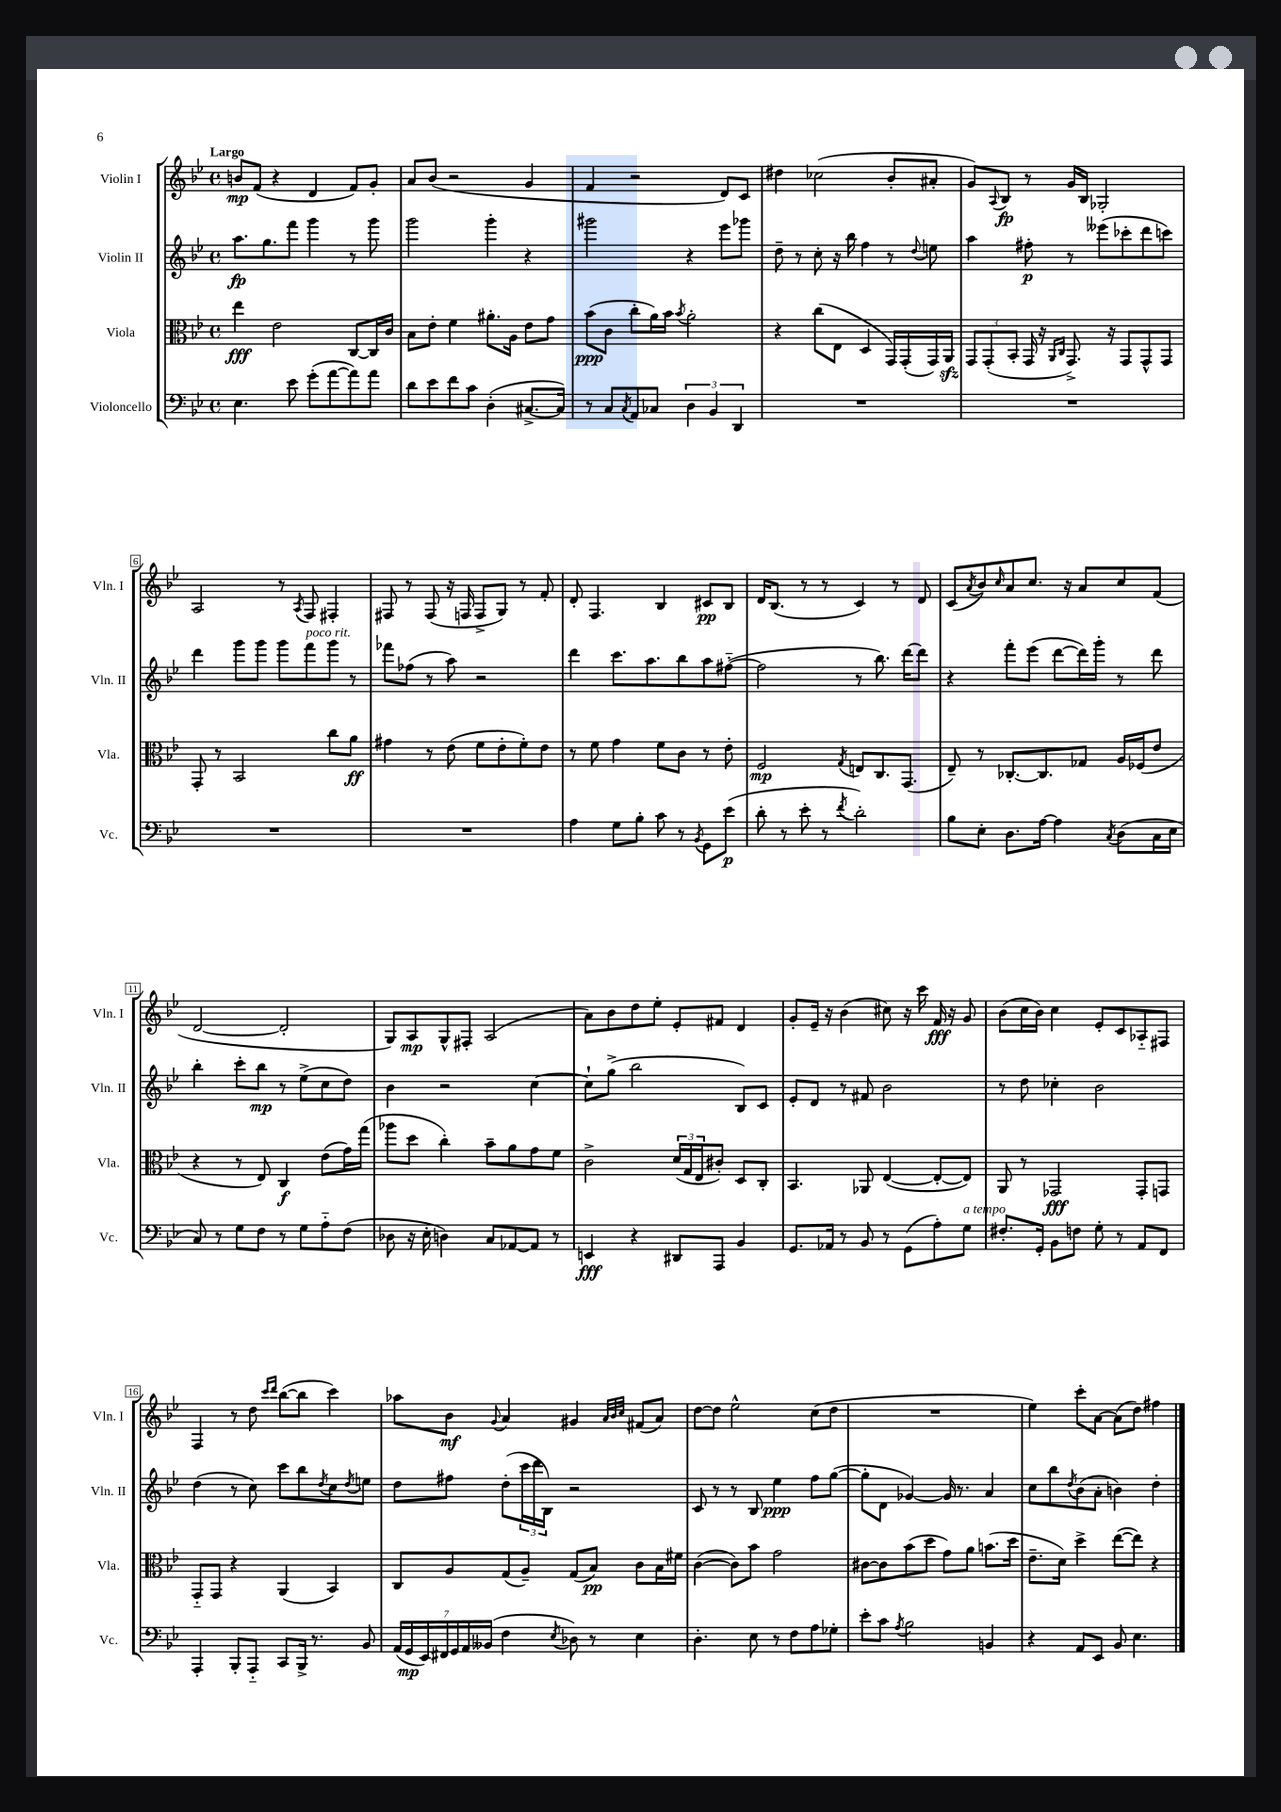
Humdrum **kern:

**kern	**kern	**kern	**kern
*staff4	*staff3	*staff2	*staff1
*clefF4	*clefC3	*clefG2	*clefG2
*k[b-e-]	*k[b-e-]	*k[b-e-]	*k[b-e-]
*M4/4	*M4/4	*M4/4	*M4/4
*met(c)	*met(c)	*met(c)	*met(c)
4.E-	4ee-	8.aa	8b
.	.	.	(8f
.	.	8.gg	.
.	2e-	.	4r
8e-	.	8fff	.
(8g'	.	4ggg	4d
[8a	.	.	.
8a])	[8C	8r	8f)
8a	16C]	8ggg	8g'
.	16c	.	.
=	=	=	=
8d	8B-	2ggg	8a
8e-	8e-'	.	(8b-
8f	4f	.	2r
8c	.	.	.
(4D'	8.a#'	4ggg'	.
.	16A	.	.
[8.C#^	8e-	4r	4g
.	8g	.	.
16C#])	.	.	.
=	=	=	=
8r	(8b-	2ggg#	4f
8C	8c	.	.
8qC	.	.	.
8AA	8cc'	.	2r
8C-	16a)	.	.
.	16b-	.	.
.	8qb-	.	.
6D	2a'	4r	.
6BB-	.	.	.
.	.	8eee-	8d)
6DD	.	.	.
.	.	8ggg-	8c
=	=	=	=
1r	4r	8dd~	4dd#
.	.	8r	.
.	(8cc	8cc'	(2cc-
.	8E-	16r	.
.	.	16bb-	.
.	4D	4ff	.
.	16GG)	8r	8b-'
.	(16GG'	.	.
.	.	8qqdd	.
.	16GG)	8ee	8a#'
.	16AA	.	.
=	=	=	=
1r	12GG	4aa	8g)
.	(12GG'	.	.
.	.	.	8qqA
.	.	.	8B-
.	12BB-'	.	.
.	16GG	8ff#'	8r
.	16r	.	.
.	16qqAA	.	.
.	16qqC	.	.
.	8.GG^)	8r	16g
.	.	.	16B-
.	.	(8eee--	2G-'
.	16r	.	.
.	8GG	8ccc-'	.
.	8GG^^	8ddd	.
.	8GG	8ccc)	.
=	=	=	=
1r	8GG'	4ddd	2A
.	8r	.	.
.	2BB-	8ggg	.
.	.	8ggg	.
.	.	8ggg	8r
.	.	.	8qA
.	.	8fff	8F
.	8cc	8ggg	4F#'
.	8a	8r	.
=	=	=	=
1r	4g#	8fff-	8F#
.	.	(8ff-	8r
.	8r	8r	(8F#
.	(8e-	8aa)	16r
.	.	.	16F
.	8f	2r	8F^
.	8e-'	.	8G)
.	8f')	.	8r
.	8e-	.	8f'
=	=	=	=
4A	8r	4ddd	8d'
.	8f	.	4.F
8G	4g	8.ccc	.
8B-'	.	.	.
.	.	8.aa	.
8c	8f	.	4B-
8r	8c	8bb-	.
8qBB-	.	.	.
8GG	8r	8aa	8c#
(8e-	8e-'	([8ff#'~	8B-
=	=	=	=
8d'	2F	2ff#]	16d
.	.	.	(8.B-
8r	.	.	.
8e-'	.	.	8r
8r	.	.	8r
8qf	8qG	.	.
2d')	8E	8r	4c)
.	8.C	8.bb-)	.
.	.	.	8r
.	(8.GG	[16ddd	.
.	.	8ddd]	8d
=	=	=	=
8B-	8E-~)	4r	(8c
.	.	.	8qa
8E-'	8r	.	8b-)
.	.	.	16qqcc
8.D	[8.C-'	8fff'	8a
.	.	(8eee-	8.cc
[16A	8.C-]	.	.
4A]	.	[8ddd	.
.	.	.	16r
.	8G-	16ddd])	8a
.	.	16ggg'	.
8qC	.	.	.
(8D	16A	8r	8cc
.	(16F-	.	.
16C	8e-	8ddd	(8f
16E-	.	.	.
=	=	=	=
8C)	4r	4bb-'	[2d
8r	.	.	.
8G	8r	8ccc'	.
8F	8E-)	8bb-	.
8r	4C	8r	2d']
8G	.	(8ee-^	.
8A'~	(8e-	8cc	.
(8F	16g)	8dd)	.
.	(16gg	.	.
=	=	=	=
8D-	8aa-	4b-	8G)
16r	8dd	.	8A
16E-'	.	.	.
4D)	4cc')	2r	8G^^
.	.	.	8F#'
8C	8b-~	.	(2A
[8AA-	8a	.	.
8AA-]	8g	[4cc	.
8r	8f	.	.
=	=	=	=
4EE	2c^	8cc`]	8a)
.	.	(8gg^	8b-
4r	.	2bb-	8dd
.	.	.	8ee-'
8DD#	(24d	.	8e-'
.	24G	.	.
.	24E-	.	.
8AAA	8c#')	.	8f#
4BB-	8D	8B-)	4d
.	8C'	8c	.
=	=	=	=
8.GG	4.BB-	8e-'	8g'
.	.	8d	16e-~
16AA-	.	.	16r
8r	.	8r	(4b-
8BB-	8AA-	8f#	.
8r	([4E-	2b-	8cc#)
(8GG	.	.	16r
.	.	.	16ccc
8A')	8E-'_	.	16f
.	.	.	16r
8G	8E-])	.	8g
=	=	=	=
8.F#'	8AA	8r	(8b-
.	8r	8dd	16cc
16GG'	.	.	16b-)
8BB-	2GG-	4cc-'	4cc
8F	.	.	.
8G'	.	2b-	8e-'
8r	.	.	8c
8AA	8GG-'	.	8A-'~
8FF	8GG	.	8F#
=	=	=	=
4AAA'	8GG'~	(4dd	4F
.	8GG	.	.
8BBB-'	4r	8r	8r
8AAA'~	.	8cc)	8dd
.	.	.	16qqccc
.	.	.	16qqddd
8CC	(4AA	8ccc	([8bb-
16BBB-^	.	8bb-	8bb-]
8.r	.	.	.
.	.	8qdd	.
.	4BB-)	8cc	4ccc)
.	.	8qdd	.
8BB-	.	8ee	.
=	=	=	=
(28AA	8C	8dd	8aa-
28GG	.	.	.
28EE-)	.	.	.
28FF#	.	.	.
.	8A	8ff#	8b-
28GG	.	.	.
28AA	.	.	.
(28BB--	.	.	.
.	.	.	8qqg
4F	(8G	(8dd'	4a
.	8A~)	24ccc	.
.	.	24ddd	.
.	.	24B-)	.
8qE-	.	.	.
8D-)	(8G	2r	4g#
8r	8B-)	.	.
.	.	.	32qqa
.	.	.	32qqb-
.	.	.	32qqcc
4E-	8c	.	(8f#
.	16B-	.	8a)
.	16f#	.	.
=	=	=	=
4.D'	([4c	8c	[8dd
.	.	8r	8dd]
.	8c])	8r	2ee-^^
8E-	8b-	8B-	.
8r	2g	4ee-	.
8F	.	.	.
8A	.	8ff	(8cc
8G-'	.	([8gg	8dd
=	=	=	=
8e-'	[8c#	8gg']	1r
8c	8c#]	8d	.
8qA	.	.	.
2B-	(8b-	[4g-)	.
.	8dd	.	.
.	8g)	16g-]	.
.	.	8.r	.
.	8a	.	.
4BB	(8.b	4a	.
.	16dd	.	.
=	=	=	=
4r	8.e-~	8cc	4ee-)
.	.	8bb-	.
.	16d)	.	.
.	.	8qdd	.
8AA	4dd^	(8b-	8ccc'
8EE-	.	8a'	[8a
8BB-	([8ee-	4b)	(8a]
4.E-	8ee-])	.	8dd)
.	4r	4dd'	4ff#
==	==	==	==
*-	*-	*-	*-
